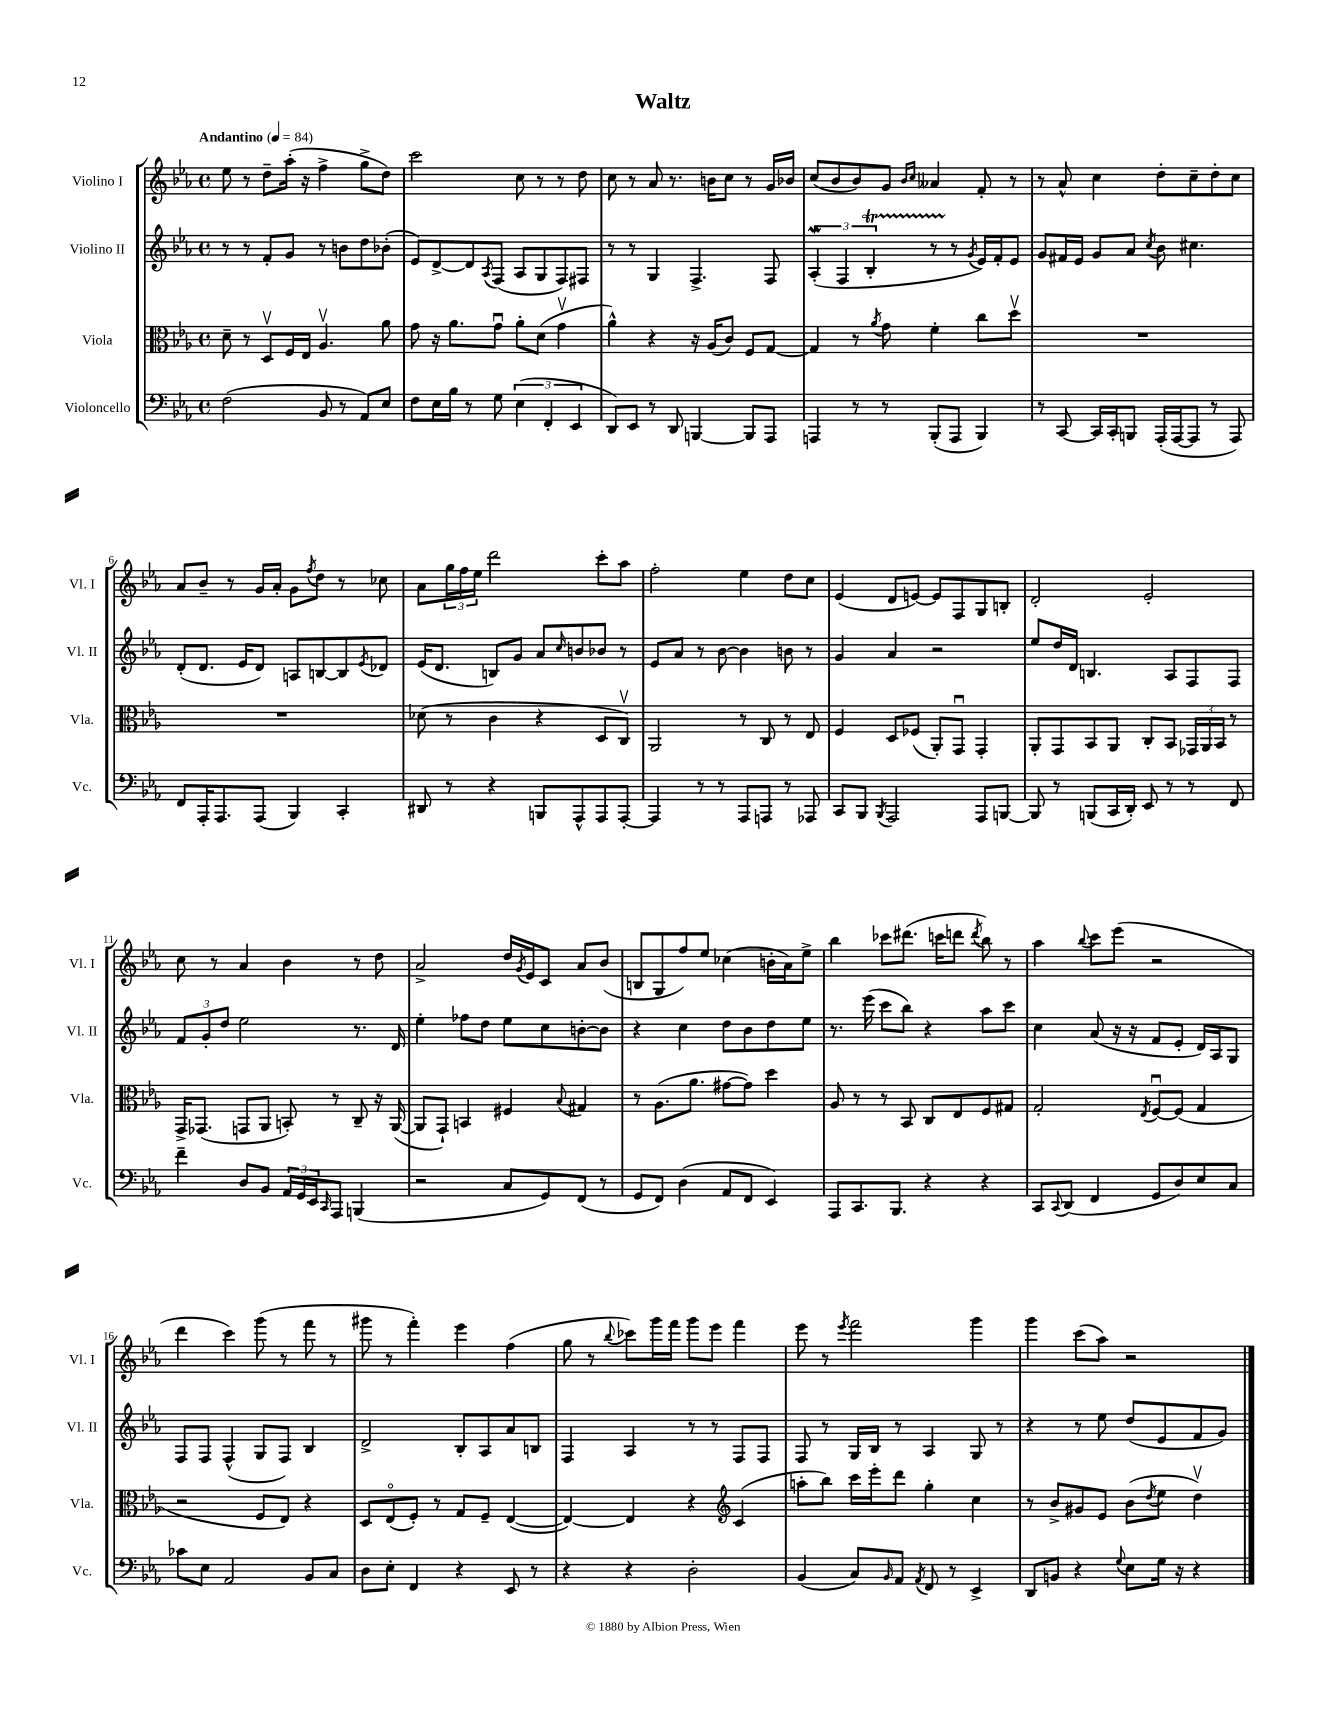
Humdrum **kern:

**kern	**kern	**kern	**kern
*part4	*part3	*part2	*part1
*staff4	*staff3	*staff2	*staff1
*I"Violoncello	*I"Viola	*I"Violino II	*I"Violino I
*I'Vc.	*I'Vla.	*I'Vl. II	*I'Vl. I
*clefF4	*clefC3	*clefG2	*clefG2
*k[b-e-a-]	*k[b-e-a-]	*k[b-e-a-]	*k[b-e-a-]
*M4/4	*M4/4	*M4/4	*M4/4
*met(c)	*met(c)	*met(c)	*met(c)
*MM84	*MM84	*MM84	*MM84
=1	=1	=1	=1
!	!	!	!LO:TX:a:B:t=Andantino
(2F\	8d~\	8r	8ee-\
.	8r	8r	8r
.	8Dv/L	8f'/L	8dd~\L
.	16F/L	8g/J	(16aa-'\Jk
.	16E-/JJ	.	16r
8BB-/	4.A-v/	8r	4ff^\
8r	.	8bn\L	.
8AA-/L)	.	8dd\	8gg^\L
8E-/J	8a-\	(8b-X'\J	8dd\J)
=2	=2	=2	=2
8F\L	8g\	8e-/L)	2ccc\
16E-\L	16r	[8d^/	.
16B-\JJ	8.a-\L	.	.
8r	.	8d/]	.
.	.	8qA-/	.
8G\	8gu\J	(8F/J	.
(6E-\	8a-'\L	8A-/L	8cc\
.	(8d\J	8G/	8r
6FF'/	.	.	.
.	4gv\	8F/)	8r
6EE-/	.	.	.
.	.	8F#X/J	8dd\
=3	=3	=3	=3
8DD/L)	4a-^^\)	8r	8cc\
8EE-/J	.	8r	8r
8r	4r	4G/	8a-/
8DD/	.	.	8.r
[4BBBn/	16r	4.F^/	.
.	(16A-/KL	.	16bn\KL
.	8c/J)	.	8cc\J
8BBB/L]	8F/L	.	8r
8AAA-/J	[8G/J	8F/	16g/LL
.	.	.	16b-X/JJ
=4	=4	=4	=4
4AAAn/	4G/]	(6A-w'/	(8cc/L
.	.	.	8b-/
.	.	6F/	.
8r	8r	.	8b-/)
.	.	6B-T'/	.
.	8qa-/	.	.
8r	8g\	.	8g/J
.	.	.	16qqb-/LL
.	.	.	16qqcc/JJ
(8BBB-'/L	4f'\	8r	4a--X/
8AAA/J	.	8r	.
.	.	8qg/	.
4BBB-/)	8cc\L	16e-/LL)	8f'/
.	.	16f'/J	.
.	8ddv\J	8e-/J	8r
=5	=5	=5	=5
8r	1r	8g/L	8r
[8CC/	.	16f#X/L	8a-^^/
.	.	16e-/JJ	.
16CC/LL]	.	8g/L	4cc\
16CC'/J	.	.	.
8BBBn/J	.	8a-/J	.
.	.	8qcc/	.
(16AAA-'/LL	.	8b-\	8dd'\L
[16AAA-/J	.	.	.
8AAA-/J]	.	4.cc#X\	8cc~\
8r	.	.	8dd'\
8AAA-/)	.	.	8cc\J
!!LO:LB:g=z
=6	=6	=6	=6
8FF/L	1r	(8d'/L	8a-/L
16AAA-'/K	.	8.d/J	8b-~/J
8.AAA-/	.	.	.
.	.	.	8r
.	.	16e-/KL	.
(8AAA-/J	.	8d/J)	16g/LL
.	.	.	16a-'/JJ
4BBB-/)	.	8An/L	8g\L
.	.	.	8qff/
.	.	[8Bn/	8dd\J
4CC'/	.	8B/]	8r
.	.	8qe-/	.
.	.	8d-X/J	8cc-X\
=7	=7	=7	=7
8DD#X/	(8d-X\	(16e-/KL	8a-\L
.	.	8.d/J	.
8r	8r	.	24gg\L
.	.	.	24ff\
.	.	.	24ee-\JJ
4r	4c\	8Bn/L)	2ddd\
.	.	8g/J	.
8BBBn/L	4r	8a-/L	.
.	.	16qqcc/	.
8AAA-^^/	.	8bn/	.
8AAA-/	8D/L	8b-X/J	8ccc'\L
[8AAA-'/J	8Cv/J)	8r	8aa-\J
=8	=8	=8	=8
4AAA-/]	2AA-/	8e-/L	2ff'\
.	.	8a-/J	.
8r	.	8r	.
8r	.	[8b-\	.
8AAA-/L	8r	4b-\]	4ee-\
8AAAn/J	8C/	.	.
8r	8r	8bn\	8dd\L
8AAA-X/	8E-/	8r	8cc\J
=9	=9	=9	=9
8CC/L	4F/	4g/	(4e-/
8BBB-/J	.	.	.
8qBBB-/	.	.	.
2AAA-/	8D/L	4a-/	8d/L
.	(8F-X/J	.	[8en/J)
.	8AA-'/L)	2r	8e/L]
.	8GGu/J	.	8F/
8AAA-/L	4GG'/	.	8G/
[8BBBn/J	.	.	8Bn'/J
=10	=10	=10	=10
8BBB/]	8AA-'/L	8ee-/L	2d'/
8r	8GG/	16dd/L	.
.	.	16d/JJ	.
(8BBBn/L	8BB-/	4.Bn/	.
16CC/L	8AA-/J	.	.
16DD'/JJ)	.	.	.
8EE-/	8C'/L	.	2e-'/
8r	8BB-/J	8A-/L	.
8r	24GG-X/LL	8F/	.
.	24AA-/	.	.
.	24BB-/JJ	.	.
8FF/	8r	8F/J	.
!!LO:LB:g=z
=11	=11	=11	=11
4f~\	16GG^/KL	12f/L	8cc\
.	(8.GG-X/J	.	.
.	.	12g'/	.
.	.	.	8r
.	.	12dd/J	.
8D/L	8GGn/L	2ee-\	4a-/
8BB-/J	8AA-/J	.	.
24AA-/LL	8BBn'/)	.	4b-\
24GG/	.	.	.
24EE-/J	.	.	.
16qqCC/	.	.	.
8AAA-/J	8r	.	.
(4BBBn/	8C~/	8.r	8r
.	16r	.	8dd\
.	([16AA-/	16d/	.
=12	=12	=12	=12
2r	8AA-/L]	4ee-'\	2a-^/
.	8GG`/J)	.	.
.	4BBn/	8ff-X\L	.
.	.	8dd\J	.
8C/L	4F#X/	8ee-\L	16dd/LL
.	.	.	8qg/
.	.	.	16e-/J
8GG/)	.	8cc\	8c/J
.	8qqB-/	.	.
(8FF/J	4G#X/	[8bn'\	8a-/L
8r	.	8b\J]	(8b-/J
=13	=13	=13	=13
8GG/L	8r	4r	8Bn/L
8FF/J)	(8.A-\L	.	8G/
(4D\	.	4cc\	8ff/)
.	8.a-\J	.	.
.	.	.	8ee-/J
8AA-/L	[8g#X\L	8dd\L	(4cc-X\
8FF/J	8g#\J])	8b-\	.
4EE-/)	4dd\	8dd\	16bn'\LL
.	.	.	16a-\J)
.	.	8ee-\J	8ee-^\J
=14	=14	=14	=14
8AAA-/L	8A-/	8.r	4bb-\
8.CC/	8r	.	.
.	.	(16eee-\	.
.	8r	8ccc\L	8ccc-X\L
8.BBB-/J	.	.	.
.	8BB-/	8bb-\J)	(8.ddd#X\J
4r	8C/L	4r	.
.	.	.	16cccn\KL
.	8E-/	.	8dddn\J
.	.	.	8qddd/
4r	8F/	8aa-\L	8bb-\)
.	8G#X/J	8ccc\J	8r
=15	=15	=15	=15
8CC/L	2G'/	4cc\	4aa-\
8qqCC/	.	.	.
(8DD/J	.	.	.
.	.	.	8qqbb-/
4FF/	.	(8a-/	8ccc\L
.	.	16r	(8eee-\J
.	.	16r	.
.	8qE-/	.	.
8GG/L	[8Fu/L	8f/L	2r
8D/)	(8F/J]	8e-'/J	.
8E-/	4G/	16d/LL)	.
.	.	16A-/J	.
8C/J	.	8G/J	.
!!LO:LB:g=z
=16	=16	=16	=16
8c-X\L	2r	8F/L	4ddd\
8E-\J	.	8F/J	.
2AA-/	.	(4F^^/	4ccc\)
.	8F/L	8G/L	(8ggg\
.	8E-/J)	8F/J)	8r
8BB-/L	4r	4B-/	8fff\
8C/J	.	.	8r
=17	=17	=17	=17
8D\L	8D/L	2d^/	8ggg#X\
8E-'\J	(8E-/	.	8r
4FF/	8F'/J)	.	4fff'\)
.	8r	.	.
4r	8G/L	8B-'/L	4eee-\
.	8F~/J	8A-/	.
8EE-/	([4E-/	8a-/	(4ff\
8r	.	8Bn/J	.
=18	=18	=18	=18
4r	4E-/_)	4F/	8gg\
.	.	.	8r
.	.	.	8qqbb-/
4r	4E-/]	4A-/	8ccc-X\L)
.	.	.	16ggg\L
.	.	.	16fff\JJ
2D'\	4r	8r	8ggg\L
.	.	8r	8eee-\J
*	*clefG2	*	*
.	(4c/	8F/L	4fff\
.	.	8F/J	.
=19	=19	=19	=19
(4BB-/	8aan'\L	8F/	8eee-\
.	8bb-\J)	8r	8r
.	.	.	8qeee-/
8C/L)	16ccc\LL	16G/LL	2fff\
.	16eee-'\J	16B-/JJ	.
16qqBB-/	.	.	.
8AA-/J	8ddd\J	8r	.
8qAA-/	.	.	.
8FF/	4gg'\	4A-/	.
8r	.	.	.
4EE-^/	4cc\	8G/	4ggg\
.	.	8r	.
=20	=20	=20	=20
8DD/L	8r	4r	4ggg\
8BBn/J	8b-^/L	.	.
4r	8g#X/	8r	(8ccc\L
.	8e-/J	8ee-\	8aa-\J)
8qqG/	.	.	.
8E-\L	(8b-\L	(8dd/L	2r
.	8qdd/	.	.
16G\Jk	8ee-\J	8e-/	.
16r	.	.	.
4r	4ddv\)	8f/	.
.	.	8g/J)	.
==	==	==	==
*-	*-	*-	*-
